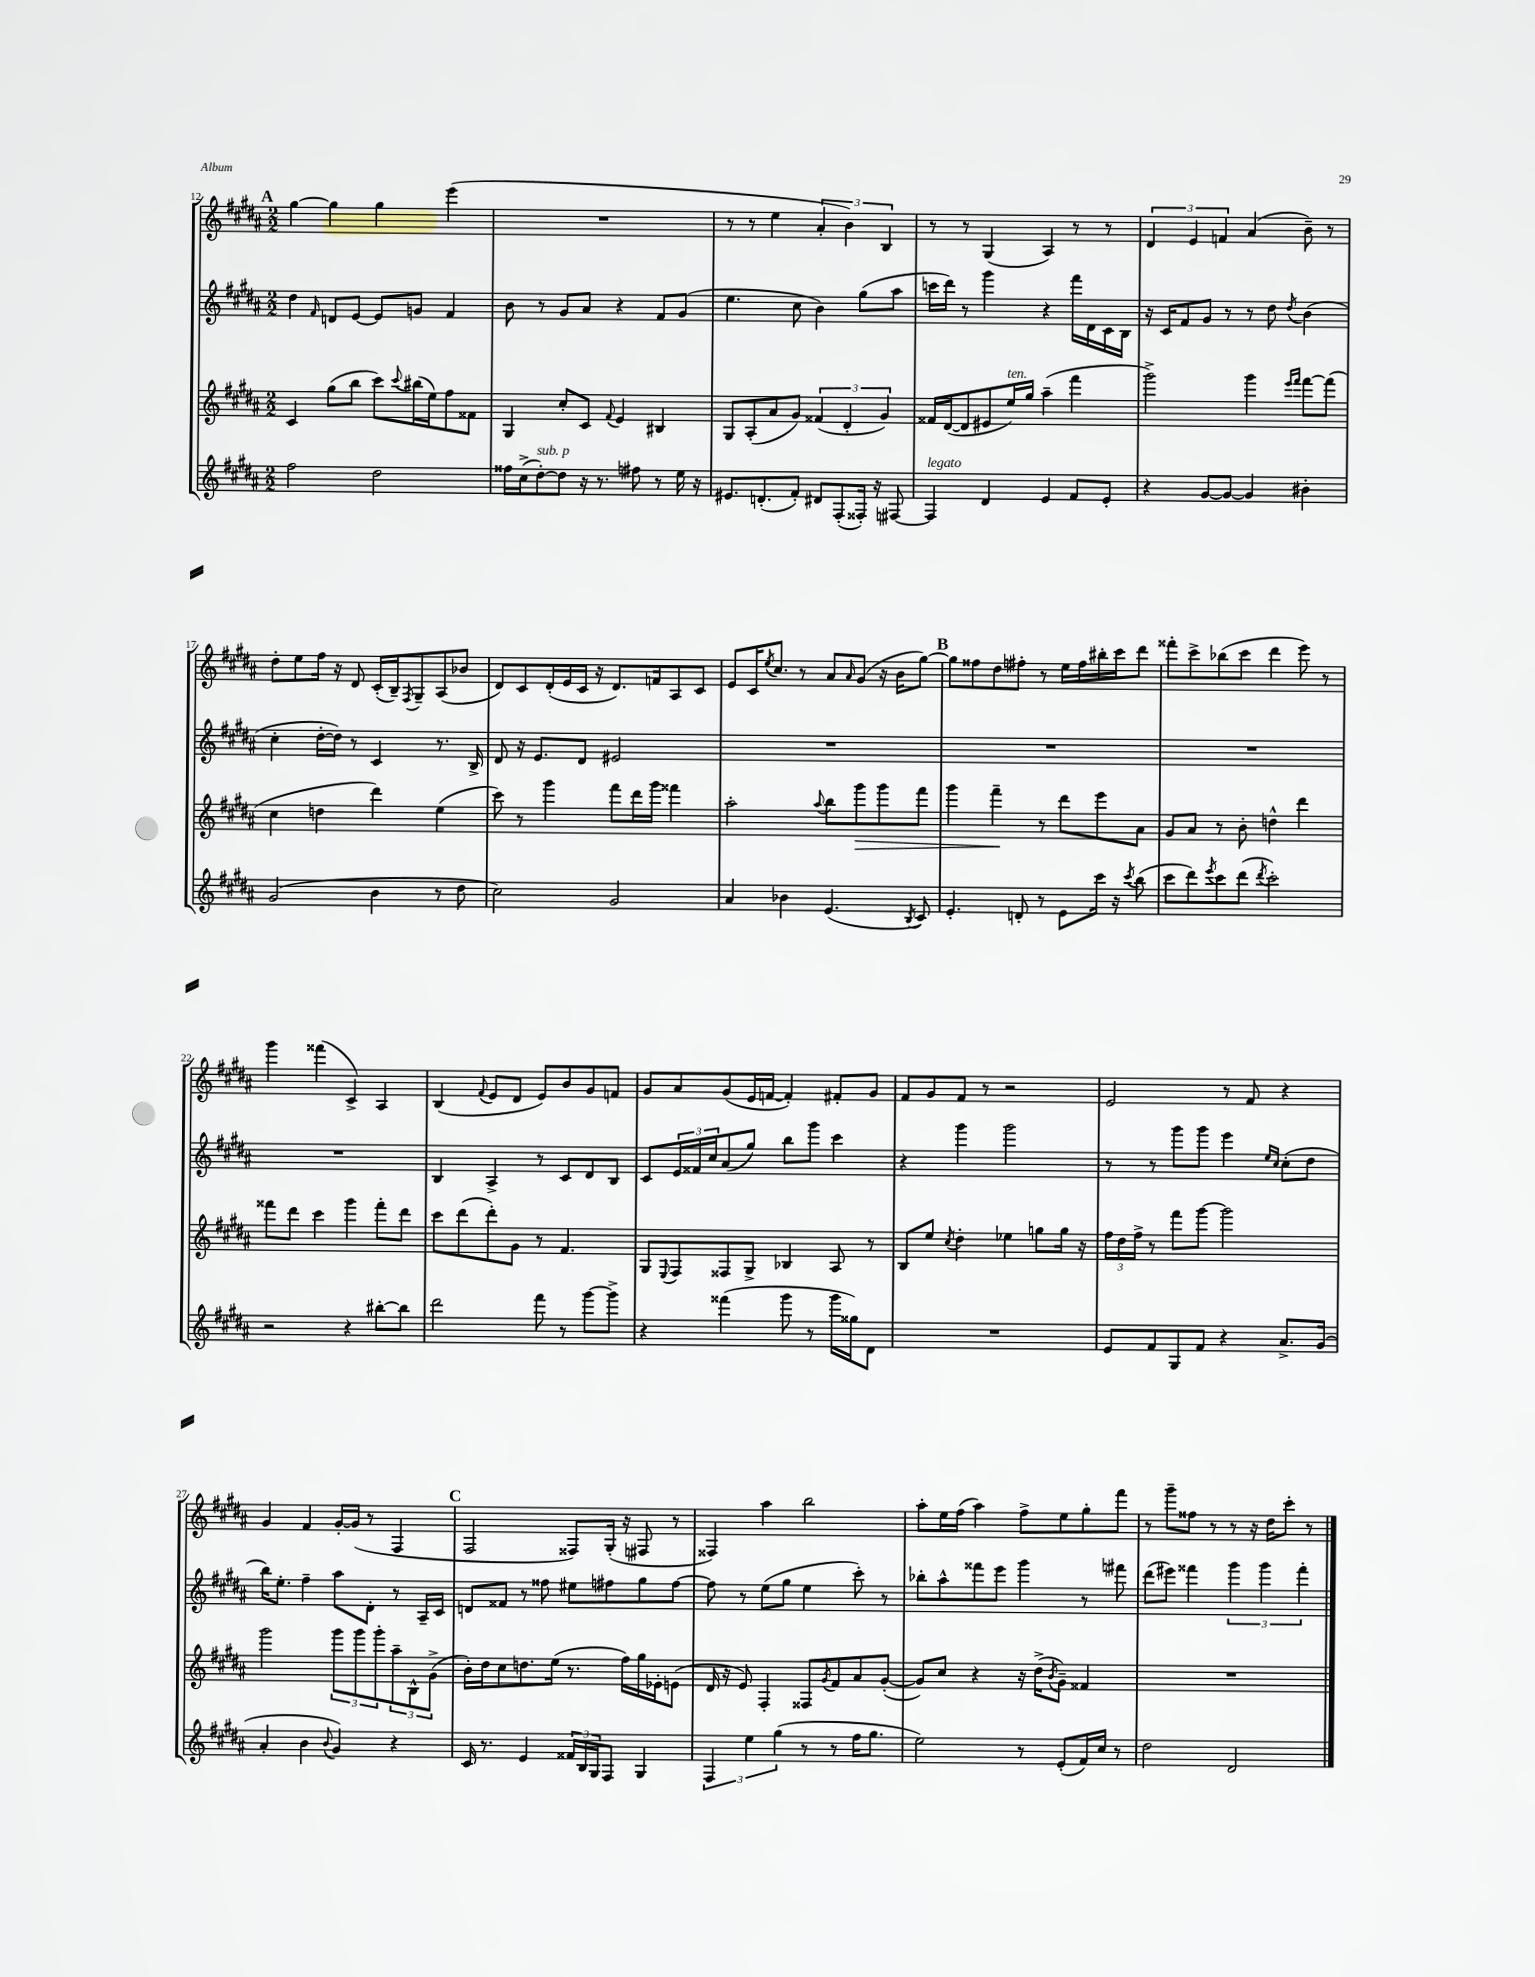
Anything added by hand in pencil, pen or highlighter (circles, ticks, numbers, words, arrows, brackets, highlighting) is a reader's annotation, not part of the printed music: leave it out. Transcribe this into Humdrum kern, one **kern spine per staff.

**kern	**kern	**kern	**kern
*staff4	*staff3	*staff2	*staff1
*clefG2	*clefG2	*clefG2	*clefG2
*k[f#c#g#d#a#]	*k[f#c#g#d#a#]	*k[f#c#g#d#a#]	*k[f#c#g#d#a#]
*M2/2	*M2/2	*M2/2	*M2/2
2ff#	4c#	4dd#	[4gg#
.	.	16qqf#	.
.	(8gg#	8d	4gg#]
.	8bb	[8e	.
2dd#	8ccc#)	8e]	4gg#
.	8qqccc#	.	.
.	(16bb#	8g	.
.	16ee)	.	.
.	8ff#	4f#	(4eee
.	8f##	.	.
=	=	=	=
16ff##	4G#	8b	1r
(16cc#^	.	.	.
[8dd#')	.	8r	.
8dd#]	8cc#'	8g#	.
16r	8c#	8a#	.
8.r	.	.	.
.	8qqf#	.	.
.	4e	4r	.
8ff#	.	.	.
8r	4B#	8f#	.
16ee	.	(8g#	.
16r	.	.	.
=	=	=	=
8.e#	8G#	4.ee	8r
.	(8A#'	.	8r
(8.d'	.	.	.
.	8a#	.	4ee
8f#')	8g#)	8cc#	.
8d#	(6f##	4b)	6a#'
(8F#'	.	.	.
.	6d#'	.	6b)
16F##')	.	(8gg#	.
16r	.	.	.
.	6g#)	.	6B
[8F#	.	8aa#	.
=	=	=	=
4F#]	16f##	16ccc	8r
.	([16d#	16ddd#)	.
.	8d#]	8r	8r
4d#	8e#	4ggg#	(4G#
.	16ee)	.	.
.	16gg#	.	.
4e	(4aa#~	4r	4A#)
8f#	4fff#	16fff#	8r
.	.	16d#	.
8e'	.	16c#	8r
.	.	16B	.
=	=	=	=
4r	2ggg#^)	16r	6d#
.	.	16c#	.
.	.	8f#	.
.	.	.	6e
[8g#	.	8g#	.
.	.	.	6f
8g#_	.	8r	.
4g#]	4ggg#	8r	(4a#
.	.	8dd#	.
.	16qqeee	.	.
.	16qqfff#	8qdd#	.
4b#'	[8fff#	(4b	8b~)
.	(8fff#]	.	8r
=	=	=	=
(2g#	4cc#	4cc#'	8dd#'
.	.	.	8ee
.	4dd	[16dd#'	16ff#
.	.	16dd#])	16r
.	.	8r	8d#
4b	4ddd#)	4c#	(16c#'
.	.	.	16B~)
.	.	.	8qF#
.	.	.	8G#~
8r	(4ee	8.r	(8A#
8dd#	.	.	8b-
.	.	16B^	.
=	=	=	=
2cc#)	8ccc#)	8d#	8d#)
.	8r	16r	8c#
.	.	8.e	.
.	4ggg#	.	(16d#'
.	.	.	16e
.	.	8d#	16c#
.	.	.	16r
2g#	8fff#	2e#	8.d#)
.	16ddd#	.	.
.	16ggg#	.	16f
.	4fff##	.	8A#
.	.	.	8c#
=	=	=	=
4a#	2aa#'	1r	8e
.	.	.	16c#
.	.	.	8qee
.	.	.	8.cc#
4b-	.	.	.
.	.	.	8r
.	8qqaa#	.	.
(4.e	8bb	.	8a#
.	.	.	16qqa#
.	8ggg#	.	(8g#
.	8ggg#	.	16r
.	.	.	16b
8qB	.	.	.
8c#)	8fff#	.	[8gg#)
=	=	=	=
4.e'	4ggg#	1r	8gg#]
.	.	.	8ff##
.	4fff#~	.	8dd#
8d'	.	.	8ff#'
8r	8r	.	8r
8e	8ddd#	.	16ee
.	.	.	16ff#
16ccc#	8eee	.	16bb#'
16r	.	.	16ccc#
8qccc#	.	.	.
(8bb	8a#	.	8ddd#
=	=	=	=
8ccc#	8g#	1r	8fff##'
8ddd#)	8a#	.	8ccc#^
8qeee	.	.	.
8ccc#	8r	.	(8bb-
(8ddd#	8b'	.	8ccc#
8qddd#	.	.	.
2ccc#')	4dd^^	.	4ddd#
.	4ddd#	.	8eee)
.	.	.	8r
=	=	=	=
2r	8fff##	1r	4ggg#
.	8ddd#	.	.
.	4ccc#	.	(4fff##
4r	4ggg#	.	4c#^)
[8bb#'	8fff##'	.	4A#
8bb#]	8ddd#	.	.
=	=	=	=
2ddd#	8ccc#	4B	(4B
.	(8ddd#	.	.
.	.	.	8qqf#
.	8ddd#')	4A#^	8e
.	8g#	.	8d#
8fff#	8r	8r	8e)
8r	4.f#	8c#	8b
[8ggg#	.	8d#	8g#
8ggg#^]	.	8B	8f
=	=	=	=
4r	8G#	8c#	8g#
.	8qqE	.	.
.	8F#	24e	8a#
.	.	24f##	.
.	.	24cc#	.
(4fff##	8F##	(8a#	(8g#
.	8G#^	8gg#)	16e
.	.	.	[16f
8ggg#	4B-	8bb	4f'])
8r	.	8ggg#	.
16ggg#	8A#	4ccc#	8f#'
16gg##)	.	.	.
8d#	8r	.	8g#
=	=	=	=
1r	8B	4r	8f#
.	8ee	.	8g#
.	8qcc#	.	.
.	4dd#'	4ggg#	8f#
.	.	.	8r
.	4ee-	2ggg#	2r
.	8gg	.	.
.	16gg	.	.
.	16r	.	.
=	=	=	=
8e	24ff#	8r	2e
.	24dd#	.	.
.	24ff#^	.	.
8f#	8r	8r	.
8G#	8fff#	8ggg#	.
8f#	[8ggg#	8ggg#	.
4r	2ggg#]	4eee	8r
.	.	.	8f#
.	.	16qqee	.
.	.	16qqcc#	.
8.a#^	.	(8cc#'	4r
.	.	8dd#	.
(16g#	.	.	.
=	=	=	=
4a#'	2ggg#	16bb)	4g#
.	.	8.ee'	.
4b	.	4ff#~	4f#
8qqb	.	.	.
4g#)	12ggg#	8aa#	[16g#'
.	.	.	(16g#]
.	12ggg#	.	.
.	.	8d#'	8r
.	12ggg#'	.	.
4r	12aa#~	8r	4F#
.	12B^^	.	.
.	.	16A#~	.
.	(12g#^	.	.
.	.	16c#	.
=	=	=	=
16c#	16b')	8d	2F#
8.r	16dd#	.	.
.	8cc#	8f##	.
4e	8.dd	8r	.
.	.	8ff##	.
.	(16ee	.	.
24f##	8.r	8ee#	8F##)
24B	.	.	.
24G#	.	.	.
8F#	.	8ff#	(16G#'
.	16ff#)	.	16r
4G#	16gg#	8gg#	8F#
.	16e-'	.	.
.	(8e	[8ff#	8r
=	=	=	=
6F#	16d#	8ff#]	4F##)
.	16r	.	.
.	8e)	8r	.
6ee	.	.	.
.	4F#'	(8ee	4aa#
(6gg#	.	.	.
.	.	8gg#	.
8r	8F##	4ee	2bb
.	8qg#	.	.
8r	8f#	.	.
16ff#	8a#	8ccc#')	.
8.gg#	.	.	.
.	([8g#'	8r	.
=	=	=	=
2ee)	8g#])	8bb-'	8aa#'
.	8cc#	8aa#^^	16ee
.	.	.	(16ff#
.	4r	8fff##	4aa#)
.	.	8eee	.
8r	16r	4ggg#	8ff#^
.	(16dd#^	.	.
.	8qb	.	.
(8e'	8g#~)	.	8ee
16f#)	4f##	8r	8gg#'
16cc#	.	.	.
8r	.	8fff#	8fff#
=	=	=	=
2dd#	1r	(8ddd#	8r
.	.	8eee#)	8ggg#~
.	.	4fff##	8ff##
.	.	.	8r
2d#	.	6ggg#	8r
.	.	.	16r
.	.	6ggg#	.
.	.	.	16dd#
.	.	.	8ccc#'
.	.	6fff##'	.
.	.	.	8r
==	==	==	==
*-	*-	*-	*-
